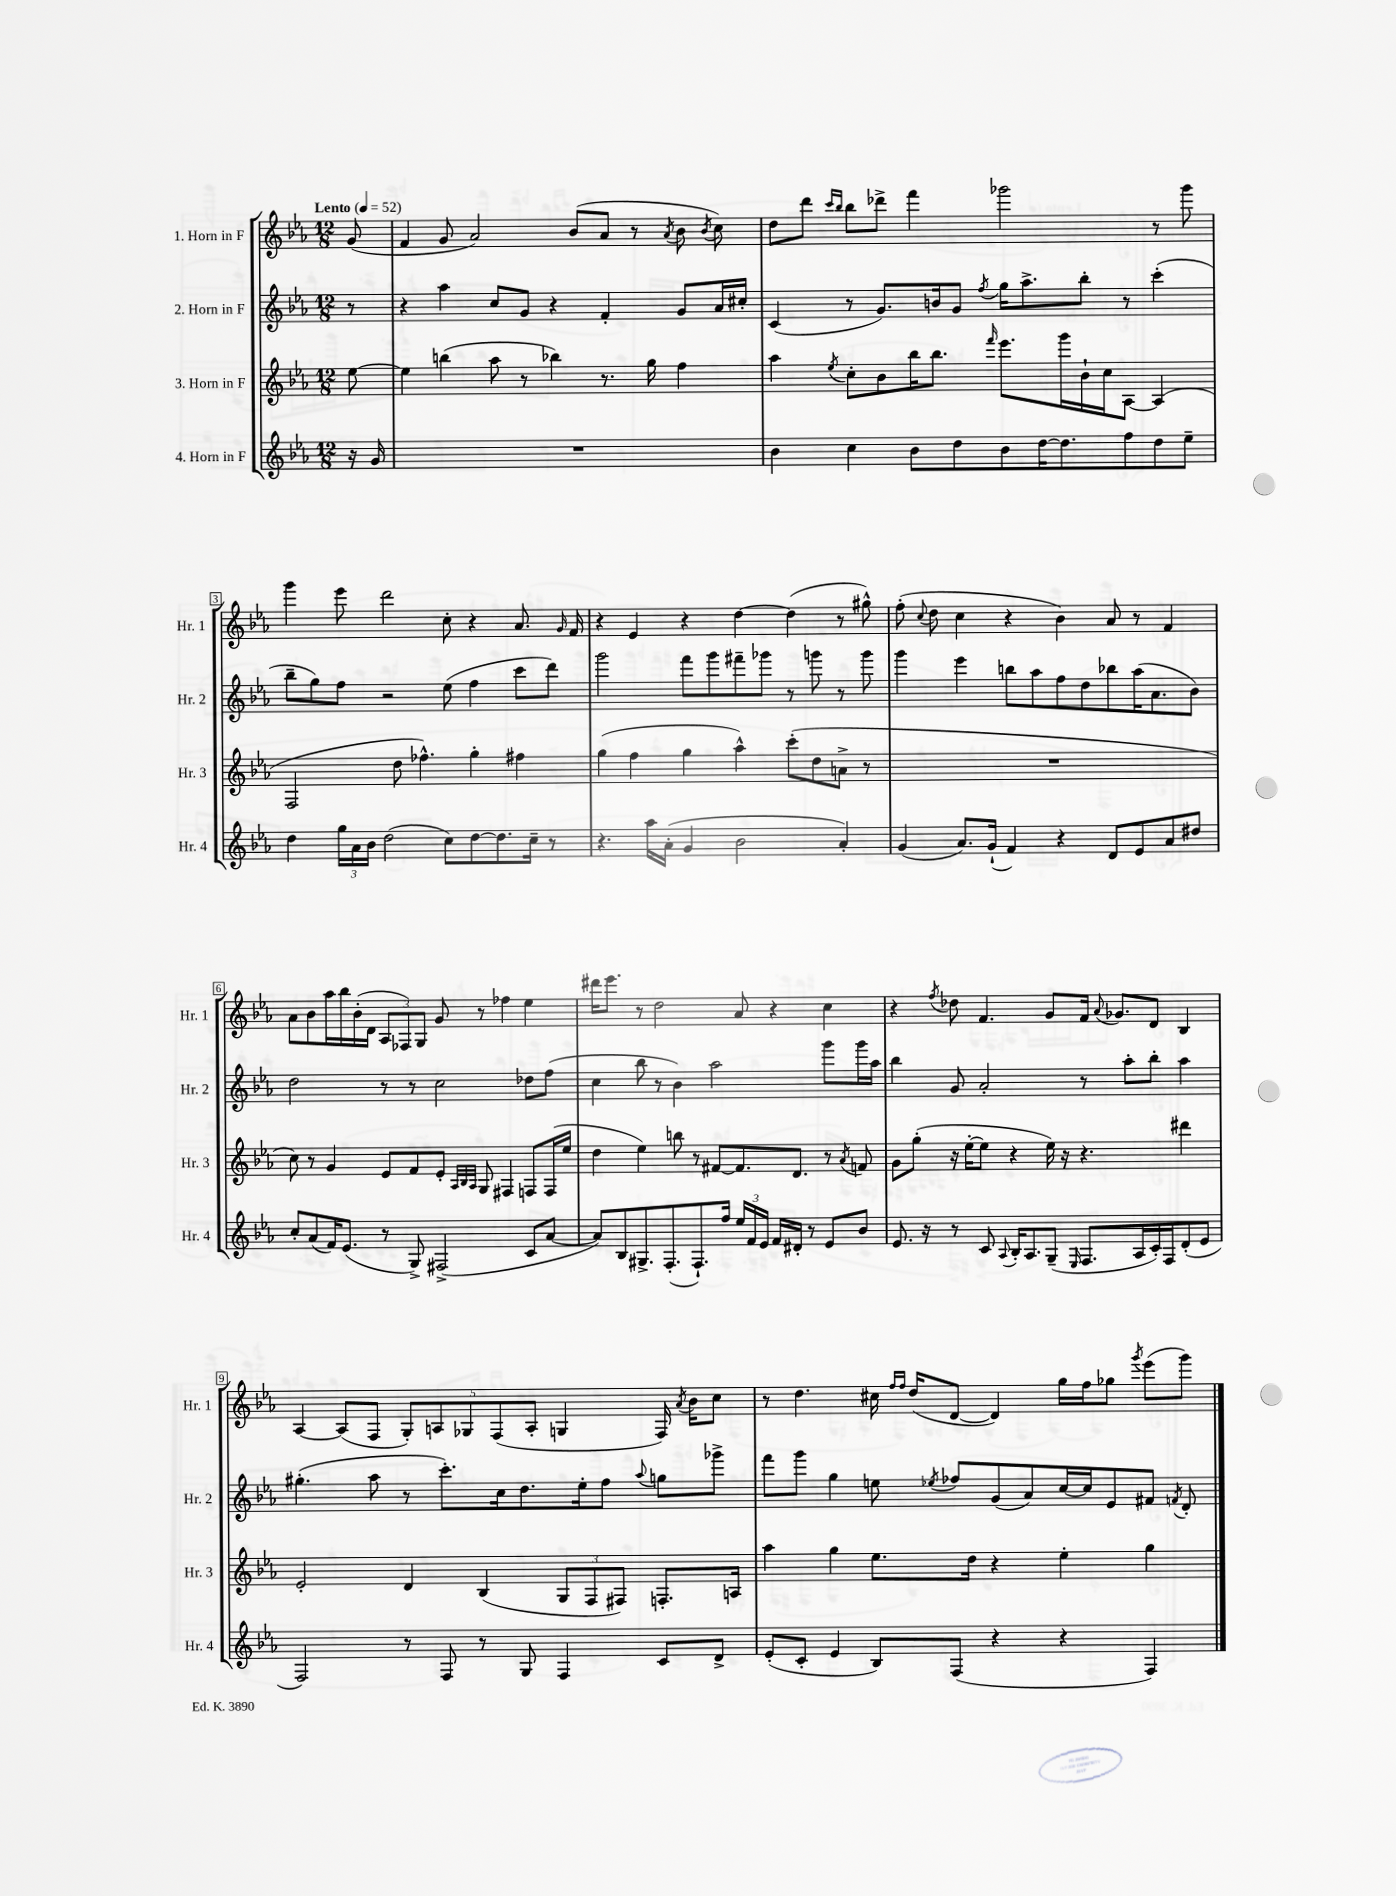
<<
\new StaffGroup <<
\new Staff = "s0" \with { instrumentName = "1. Horn in F" shortInstrumentName = "Hr. 1" } {
    \clef treble \key ees \major \numericTimeSignature \time 12/8 \partial 8 \tempo "Lento" 4 = 52
    \autoBeamOff g'8( |
    f'4 g'8 aes'2) bes'8[( aes'8] r8 \acciaccatura { aes'8 } bes'8 \acciaccatura { bes'8 } c''8) |
    d''8[ d'''8] \grace { c'''16[ bes''16] } bes''8[ des'''8]-> f'''4 ges'''2 r8 ges'''8 |
    g'''4 ees'''8 d'''2 c''8-. r4 aes'8. \grace { g'16 } f'16 |
    r4 ees'4 r4 d''4~ d''4( r8 gis''8-^) |
    f''8-.( \appoggiatura { c''8 } d''8 c''4 r4 bes'4) aes'8 r8 f'4 |
    aes'8[ bes'8 aes''16 bes''16 bes'16-.( d'16] \tuplet 3/2 { aes8[ fes8) g8] } g'8 r8 fes''4 ees''4 |
    dis'''16[ ees'''8.] r8 d''2 aes'8 r4 c''4 |
    r4 \acciaccatura { f''8 } des''8 f'4. g'8[ f'16] \appoggiatura { aes'8 } ges'8.[ d'8] bes4 |
    aes4~ aes8[( f8] \tuplet 5/4 { g8[-.) a8 ges8 f8( a8]-. } g4 f16) \acciaccatura { aes'8 } bes'16[ c''8] |
    r8 d''4. cis''16 \grace { f''16[ f''16] } d''16[( d'8]~ d'4) g''16[ f''16 ges''8] \acciaccatura { g'''8 } ees'''8[( g'''8]) \bar "|." |
}
\new Staff = "s1" \with { instrumentName = "2. Horn in F" shortInstrumentName = "Hr. 2" } {
    \clef treble \key ees \major \numericTimeSignature \time 12/8 \partial 8
    \autoBeamOff r8 |
    r4 aes''4 c''8[ g'8] r4 f'4-. g'8[ aes'16 cis''16]-. |
    c'4( r8 g'8.[) b'16 g'8] \acciaccatura { f''8 } g''16[ aes''8.-> bes''8]-. r8 c'''4-.( |
    bes''8[-- g''8) f''8] r2 ees''8( f''4 c'''8[ d'''8]) |
    g'''2 f'''8[ g'''8 fis'''8-- ges'''8] r8 g'''8 r8 g'''8 |
    g'''4 ees'''4 b''8[ aes''8 f''8 d''8 bes''8 aes''16( aes'8. bes'8]) |
    d''2 r8 r8 c''2 des''8[ f''8]( |
    c''4 bes''8 r8 bes'4) aes''2 g'''8[ g'''16 aes''16] |
    bes''4 g'8 aes'2-. r8 aes''8[-. bes''8]-. aes''4 |
    gis''4.-.( aes''8 r8 c'''8.[-.) c''16 d''8. ees''16-. f''8] \appoggiatura { aes''8 } g''8[ ges'''8]-> |
    f'''8[ g'''8] g''4 e''8 \acciaccatura { ees''8 } fes''8[ g'8( aes'8) c''16~ c''16 ees'8 fis'8] \acciaccatura { f'8 } d'8-. \bar "|." |
}
\new Staff = "s2" \with { instrumentName = "3. Horn in F" shortInstrumentName = "Hr. 3" } {
    \clef treble \key ees \major \numericTimeSignature \time 12/8 \partial 8
    \autoBeamOff ees''8~ |
    ees''4 b''4( aes''8 r8 bes''4) r8. g''16 f''4 |
    aes''4 \acciaccatura { ees''8 } c''8[-. bes'8 bes''16 bes''8.] \grace { f'''16 } ees'''8.[ g'''16 bes'16-! c''16 aes8]~ aes4( |
    f2 d''8 fes''4.-^) g''4-. fis''4 |
    g''4( f''4 g''4 aes''4-^) c'''8[-.( d''8 a'8]-> r8 |
    R1. |
    c''8) r8 g'4 ees'8[ f'8 ees'8]-. \grace { aes32[ bes32 aes32] } g8 fis4 f8[ f16( ees''16] |
    d''4 ees''4) b''8 r8 fis'8[~ fis'8. d'8.] r8 \acciaccatura { aes'8 } f'8 |
    g'8[ g''8]-.( r16 ees''16[~-. ees''8] r4 ees''16) r16 r4. dis'''4 |
    ees'2-. d'4 bes4( \tuplet 3/2 { g8[ f8 fis8]) } f8.[-. a16] |
    aes''4 g''4 ees''8.[ d''16] r4 ees''4-. g''4 \bar "|." |
}
\new Staff = "s3" \with { instrumentName = "4. Horn in F" shortInstrumentName = "Hr. 4" } {
    \clef treble \key ees \major \numericTimeSignature \time 12/8 \partial 8
    \autoBeamOff r16 g'16 |
    R1. |
    bes'4 c''4 bes'8[ d''8 bes'8 d''16~ d''8. f''8 d''8 ees''8]-- |
    d''4 \tuplet 3/2 { g''16[ aes'16 bes'16] } d''2( c''8[) d''8~ d''8. c''16]-- r8 |
    r4. aes''16[ aes'16]-.( g'4 bes'2 aes'4-.) |
    g'4( aes'8.[) g'16]-!( f'4) r4 d'8[ ees'8 aes'8 dis''8] |
    c''8[-. aes'8( f'16) ees'8.]( r8 g8->) fis2->( c'8[ aes'8]~ |
    aes'8[) bes8 gis8.-> f8.-.( f8.-!) f''16] \tuplet 3/2 { ees''16[ f'16 ees'16] } f'16[ dis'16]-. r8 ees'8[ bes'8] |
    ees'8. r16 r8 c'8 \appoggiatura { aes8 } bes16[-. aes8. g8]--( \grace { ees16 } f8.[ aes16 c'16-.) f16 d'8-.( ees'8] |
    f2) r8 f8 r8 g8 f4 c'8[ d'8]-> |
    ees'8[-.( c'8]-. ees'4 bes8[) f8]( r4 r4 f4) \bar "|." |
}
>>
>>
\layout { \context { \Score \override BarNumber.stencil = #(make-stencil-boxer 0.1 0.3 ly:text-interface::print) } }
